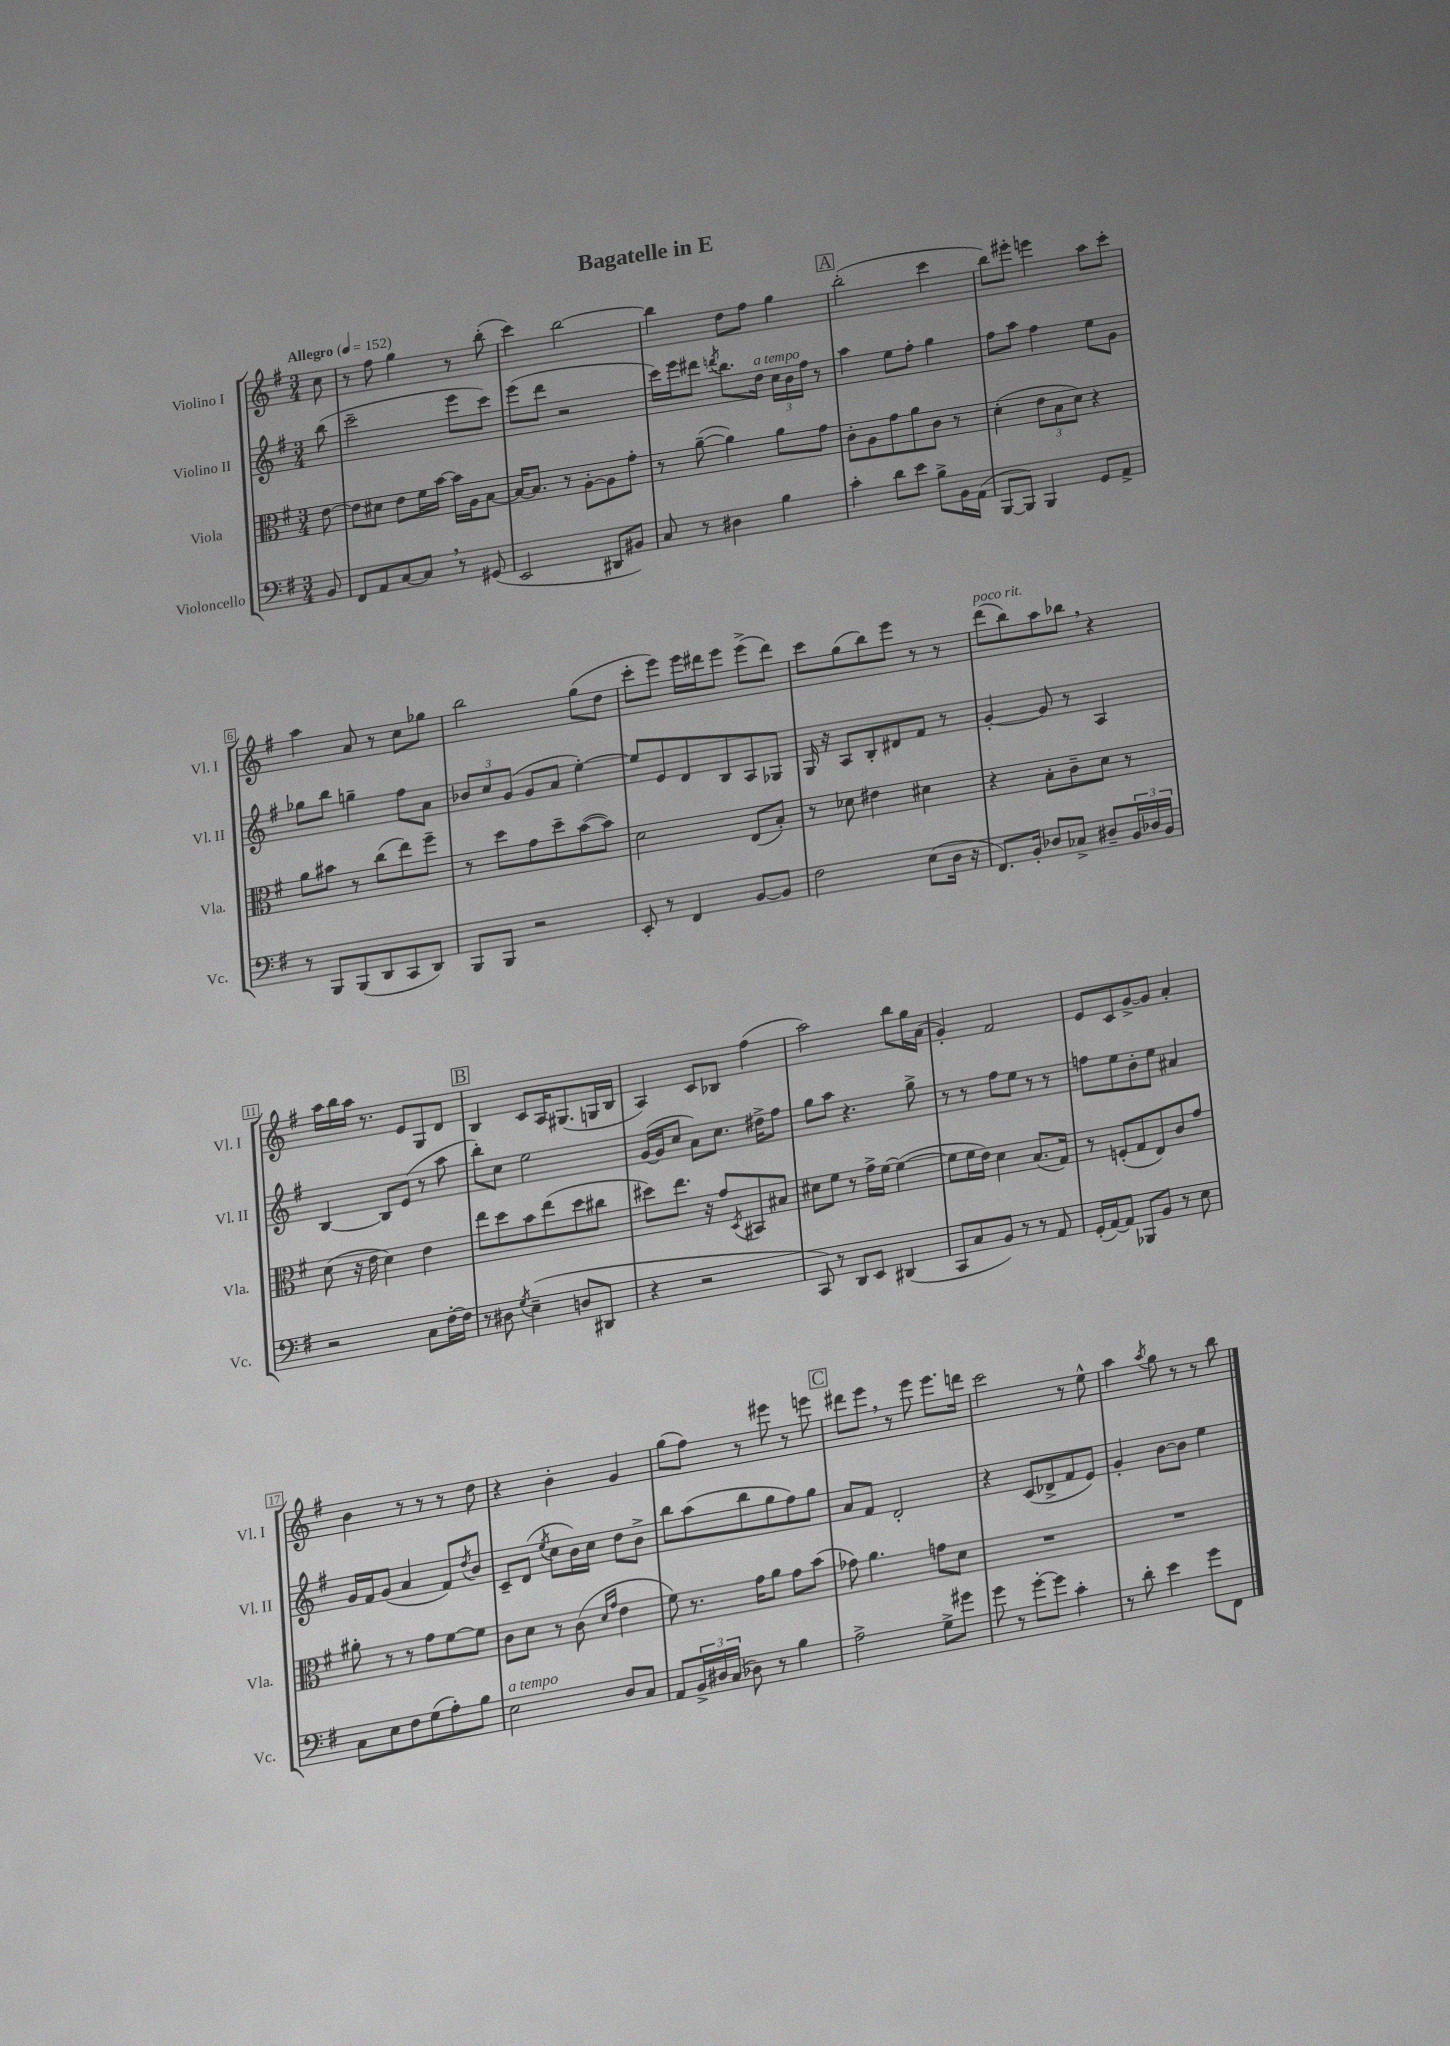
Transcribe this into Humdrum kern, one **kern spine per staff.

**kern	**kern	**kern	**kern
*staff4	*staff3	*staff2	*staff1
*clefF4	*clefC3	*clefG2	*clefG2
*k[f#]	*k[f#]	*k[f#]	*k[f#]
*M3/4	*M3/4	*M3/4	*M3/4
*MM152	*MM152	*MM152	*MM152
8BB	[8e	(8bb	8cc
=	=	=	=
8FF#	8e]	2ccc~	8r
8AA	8d#	.	8ff#
[8C	8e	.	4gg
8C]	16f#	.	.
.	[16b	.	.
8r	16b]	8eee	8r
.	16A	.	.
(8GG#	[8B	8ccc)	(8bb'
=	=	=	=
2EE	16B_	(8eee	4ccc)
.	8.B]	.	.
.	.	8ddd	.
.	8r	2r	[2bb
.	[8A'	.	.
8DD#	8A]	.	.
8BB#)	8g'	.	.
=	=	=	=
8C	8r	16ccc)	4bb]
.	.	16eee	.
8r	([8a~	8ddd#	.
.	.	8qddd	.
4D#	4a])	8.bb	8dd
.	.	.	8ff#
.	.	16dd	.
4B	8a	24cc	4gg
.	.	24b	.
.	.	24ff#	.
.	8g	8r	.
=	=	=	=
4c'	8c'	4aa	(2bb'
.	8A	.	.
8d	8g	8ee	.
8e	8a	8ff#'	.
8B^	8c	4gg	4ccc
16BB	8r	.	.
(16AA	.	.	.
=	=	=	=
[8BBB	(4d'	8ff#	8bb)
8BBB])	.	8aa	8eee#'
4BBB	12e	4ff#	4eee
.	12B	.	.
.	12d)	.	.
8GG	4r	8ee	8aa
8AA^	.	8g	8ccc'
=	=	=	=
8r	8a	8gg-	4aa
8BBB	8b#	8bb	.
(8BBB	8r	4gg~	8a
8DD	(8cc	.	8r
8CC	8ee)	8ff#	8cc
8DD)	8ff#~	8a	8gg-
=	=	=	=
8BBB	8r	12b-	2bb
.	.	12cc	.
8BBB	8dd	.	.
.	.	(12g	.
2r	8g	8g	.
.	8dd~	8a	.
.	([8b	[4ee')	(8gg
.	8b])	.	8dd
=	=	=	=
8EE'	2d	8ee]	8ccc'
8r	.	8e	8eee)
4FF#	.	8d	16eee
.	.	.	16ddd#
.	.	8B	8eee
[8BB	(8E	8A	(8eee^
8BB]	8B')	8G-	8ddd#)
=	=	=	=
2F#	8r	16G	8ccc
.	.	16r	.
.	8d-	8A	(8gg
.	4e#	8B'	8bb)
.	.	8d#	8eee
(8E	4d#	8f#	8r
16D	.	8r	8r
16r	.	.	.
=	=	=	=
8.FF#)	4r	[4g'	(8ddd
.	.	.	8bb)
16BB'	.	.	.
8D-	8B'	8g]	8aa
8C-^	8c~	8r	8bb-
8D#~	8d	4A	4r
24BB	8r	.	.
24D-	.	.	.
24BB	.	.	.
=	=	=	=
2r	(8d	[4B	16aa
.	.	.	16bb
.	16r	.	16aa
.	16e	.	8.r
.	4d)	8B]	.
.	.	(8e	8e
8C	4e	8r	8G
[16F#'	.	8aa	8d
16F#]	.	.	.
=	=	=	=
8r	8ee	8bb')	4B
8D#	8dd	8cc	.
8qG	.	.	.
(4E~	8b	2ee	8c
.	(8ee	.	16A
.	.	.	(8.G#
8D	8dd	.	.
8DD#	8cc#	.	16G
.	.	.	16B
=	=	=	=
4r	8dd#)	([16g	4A)
.	.	16g]	.
.	8.ee	8cc	.
2r	.	8a)	8c
.	16r	.	.
.	8g	8.cc	8B-
.	8qD	.	.
.	8BB#	.	(4ff#
.	.	16dd#^	.
.	8B#	8ff#	.
=	=	=	=
8CC)	8d#	8gg	2aa)
8r	8f#	8aa	.
8DD	8r	4.r	.
8EE	16g^	.	.
.	[16f#	.	.
(4DD#	(4f#_	.	8bb
.	.	8gg^	16gg
.	.	.	(16a
=	=	=	=
8CC	8f#]	8r	4g')
8C	16f#	8r	.
.	16e)	.	.
8BB)	4d	8ff#	2f#
8r	.	8ee	.
8r	(8.B	8r	.
8AA	.	8r	.
.	16G)	.	.
=	=	=	=
(16GG'	8r	8ff	8e
[16AA)	.	.	.
8AA]	(8F'	8ee	8c
8BBB-	8G	8b'	[8g^
8BB	8E)	8ee	8g]
8r	8c	4a#	4a'
8E	8g	.	.
=	=	=	=
8C	8a#'	16g	4b
.	.	16f#	.
8E	8r	(8g	.
8F#	8r	4a	8r
(8G	8g	.	8r
8A')	[8f#	8f#)	8r
.	.	8qdd	.
8B	8f#]	8b	8dd
=	=	=	=
2E	8c	8c~	4r
.	8d	(8d	.
.	.	8qee	.
.	8r	8cc	4b'
.	(8c	16b)	.
.	.	16cc	.
.	16qqd	.	.
.	16qqg	.	.
8D	4e	8dd	4g
8C	.	8b^	.
=	=	=	=
8AA	8f#)	8bb	(8gg
24BB^	8.r	(8aa	8ff#)
24D#	.	.	.
(24C	.	.	.
8D-)	.	8bb	8r
.	16g	.	.
8r	8a	8gg	8eee#
4B	8g	8ff#)	8r
.	(8b	8gg	8eee
=	=	=	=
2A^	8g-)	8a	8ddd#
.	4.a	8f#	8eee
.	.	2d'	8r
.	.	.	8eee
8G^	8g	.	8.eee
8g#	8d	.	.
.	.	.	16ddd
=	=	=	=
8g	2.r	4r	2ccc
8r	.	.	.
[8g'	.	(8c	.
8g]	.	8d-^	.
4c'	.	8f#	8r
.	.	8e)	8ee^^
=	=	=	=
8r	2.r	4g'	4aa
8d'	.	.	.
.	.	.	8qaa
4e	.	[8b	8gg
.	.	8b]	8r
8g	.	4ee	8r
8FF#	.	.	8bb
==	==	==	==
*-	*-	*-	*-
